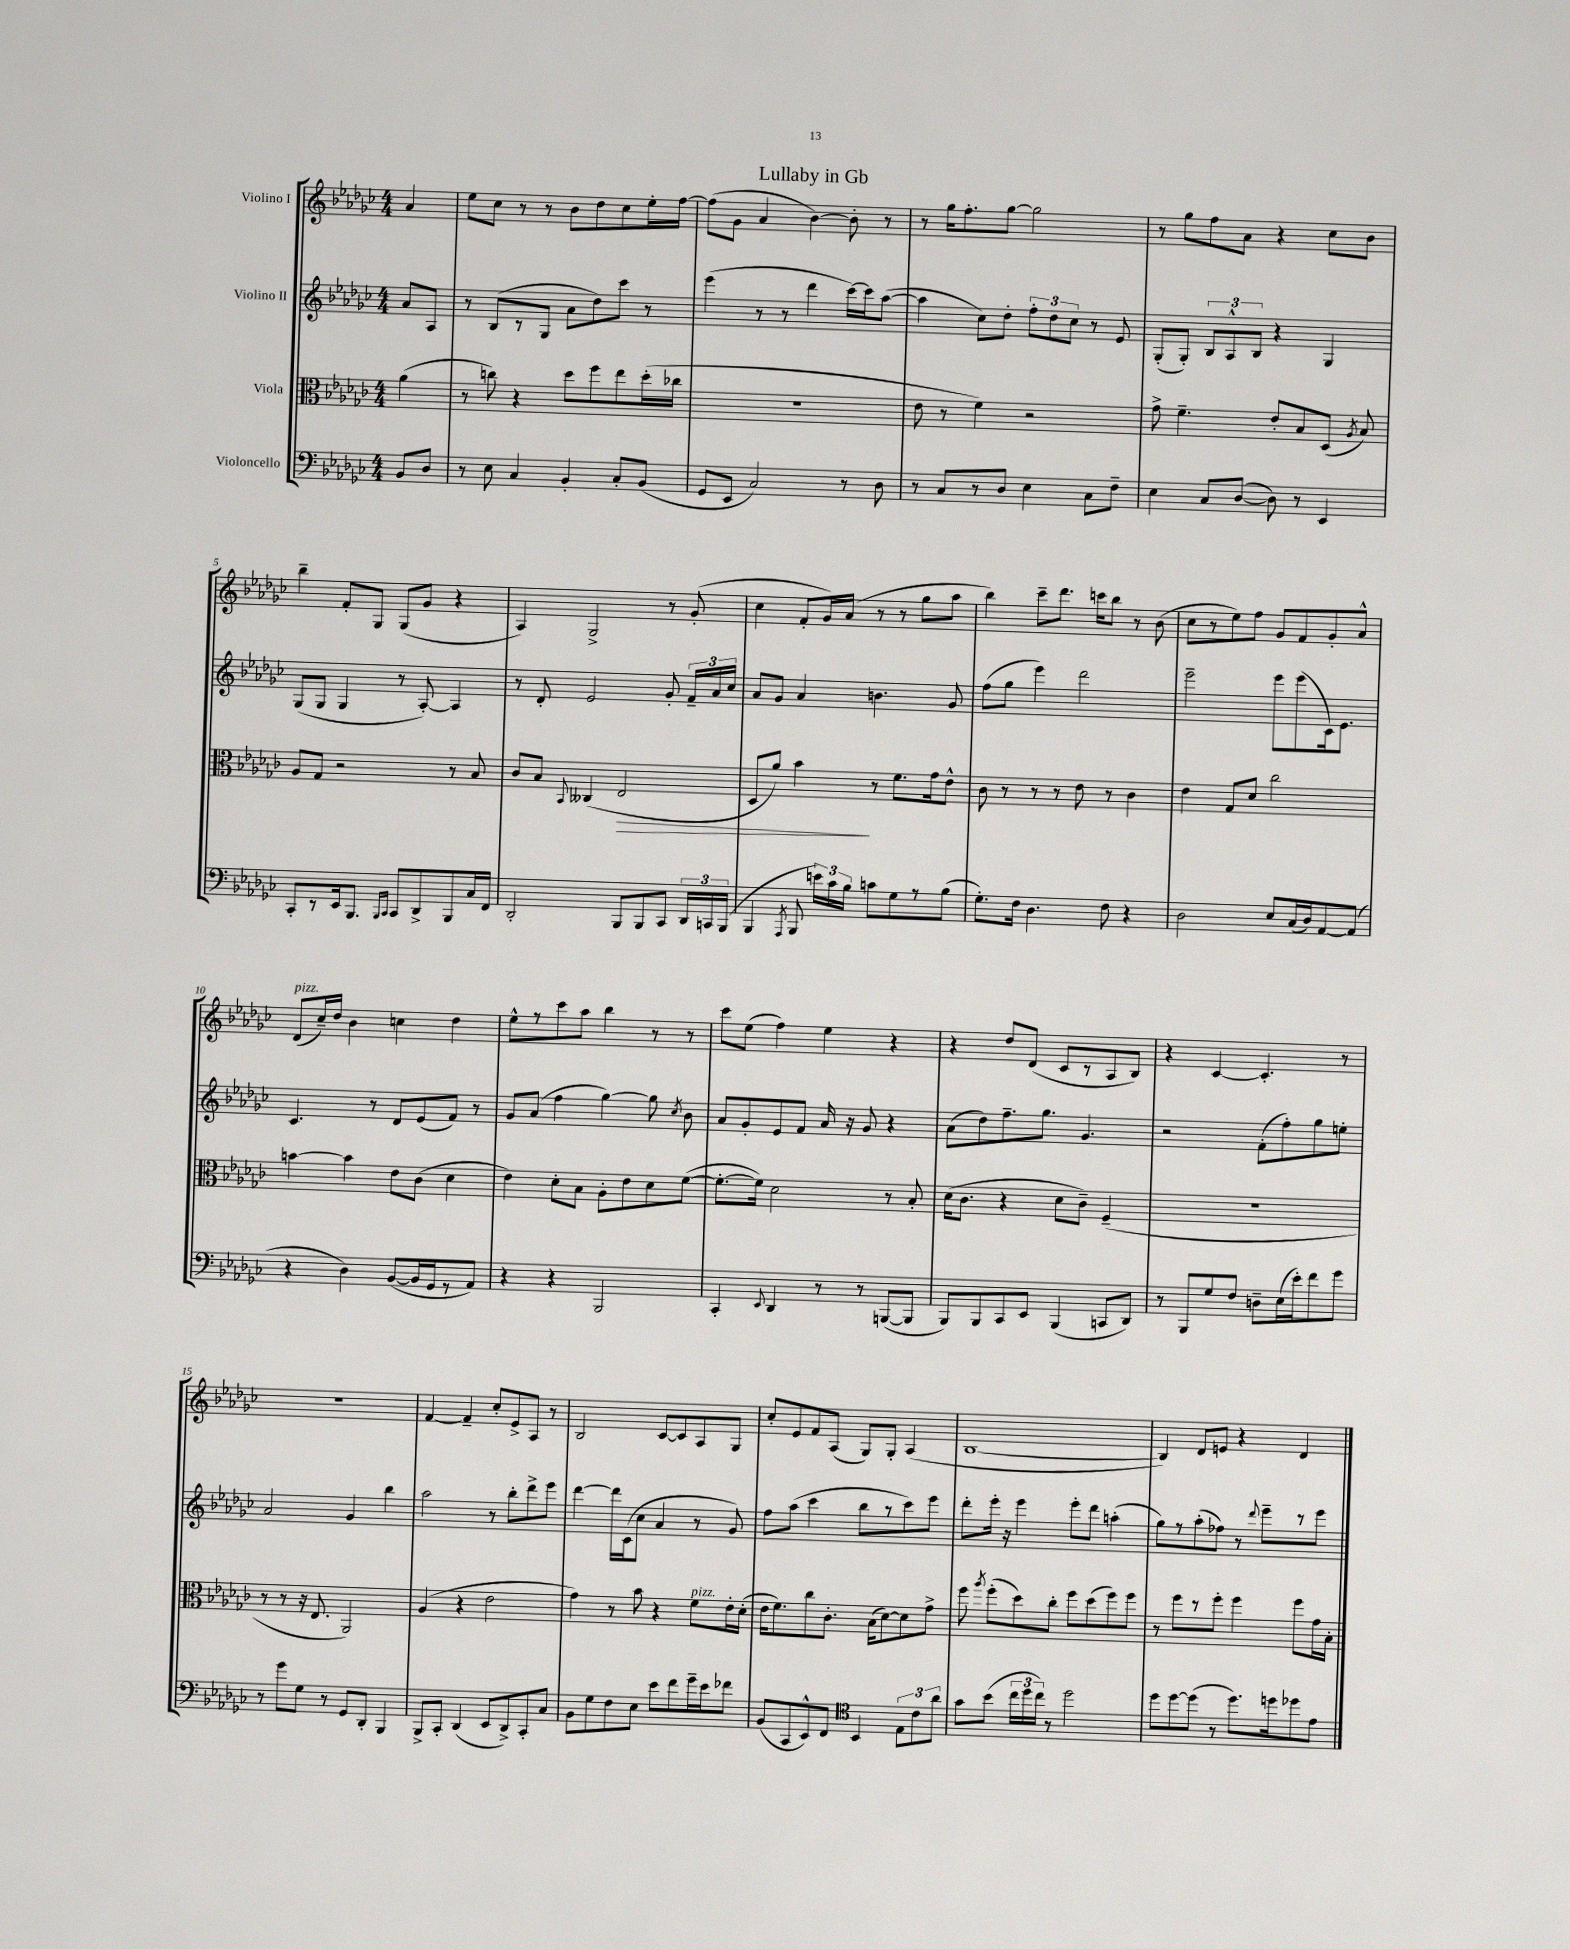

**kern	**kern	**kern	**kern
*staff4	*staff3	*staff2	*staff1
*clefF4	*clefC3	*clefG2	*clefG2
*k[b-e-a-d-g-c-]	*k[b-e-a-d-g-c-]	*k[b-e-a-d-g-c-]	*k[b-e-a-d-g-c-]
*M4/4	*M4/4	*M4/4	*M4/4
8BB-	(4a-	8a-	4a-
8D-	.	8A-	.
=	=	=	=
8r	8r	8r	8ee-
8E-	8cc)	(8B-	8cc-
4C-	4r	8r	8r
.	.	8G-	8r
4BB-'	8dd-	8a-	8b-
.	8ff	8dd-)	8dd-
8C-'	8ee-	8ccc-	8cc-
(8BB-	(16dd-'	8r	16ee-'
.	16cc-	.	[16ff
=	=	=	=
8GG-	1r	(4eee-	(8ff]
8EE-	.	.	8g-
2C-)	.	8r	4a-
.	.	8r	.
.	.	4ddd-	[4b-)
8r	.	[16ccc-)	8b-']
.	.	16ccc-]	.
8D-	.	([8aa-	8r
=	=	=	=
8r	8e-	4aa-]	8r
8C-	8r	.	16gg-
.	.	.	8.ff'
8r	4f)	8cc-)	.
8D-	.	8dd-'	[8gg-
4E-	2r	12ff'	2gg-]
.	.	12dd-	.
.	.	12cc-	.
8C-	.	8r	.
8F~	.	8e-	.
=	=	=	=
4E-	8g-^	(8G-'	8r
.	4.f~	8G-')	8gg-
8C-	.	12B-	8ff
.	.	12A-^^	.
([8D-	.	.	8a-
.	.	12B-	.
8D-])	8e-'	4r	4r
8r	8B-	.	.
4EE-	(8D-	4G-	8cc-
.	8qA-	.	.
.	8B-)	.	8b-
=	=	=	=
8CC-'	8A-	(8G-	4bb-~
8r	8G-	8G-	.
16EE-	2r	4G-	8f'
8.BBB-	.	.	.
.	.	.	8G-
16qqBBB-	.	.	.
16qqCC-	.	.	.
8CC-	.	8r	(8G-
8DD-^	.	[8A-')	8g-
8BBB-	8r	4A-]	4r
16C-	8B-	.	.
16FF	.	.	.
=	=	=	=
2DD-'	8c-	8r	4A-)
.	8B-	8d-'	.
.	8qqBB-	.	.
.	(4C--	2e-	2G-^
8BBB-	2E-	.	.
8BBB-	.	.	.
8CC-	.	8g-'	8r
24DD-	.	24f~	(8g-'
24CC	.	24a-	.
(24BBB-	.	24cc-	.
=	=	=	=
4BBB-	8D-	8a-	4cc-
.	8a-)	8g-	.
8qAAA-	.	.	.
8BBB-	4b-	4a-	8f'
24e)	.	.	16g-)
24c-	.	.	.
.	.	.	(16a-
24B-	.	.	.
8c	8r	4.b	8r
8G-	8.f	.	8r
8r	.	.	8gg-
.	16g-	.	.
(8B-	8e-^^	8g-	8aa-
=	=	=	=
8.G-')	8c-	(8ff	4bb-)
.	8r	8gg-	.
16F	.	.	.
4.D-	8r	4eee-)	8ccc-~
.	8r	.	8.ddd-
.	8e-	2ddd-	.
.	.	.	16ccc
8F	8r	.	8bb-
4r	4c-	.	8r
.	.	.	(8b-
=	=	=	=
2D-	4e-	2eee-~	8cc-
.	.	.	8r
.	8G-	.	8ee-)
.	8d-	.	8ff
8E-	2cc-	8eee-	8g-
(16C-	.	(8eee-	8f
16D-)	.	.	.
[8AA-	.	16c-)	8g-'
.	.	8.e-	.
(8AA-]	.	.	8a-^^
=	=	=	=
4r	[4b	4.c-	(8d-
.	.	.	16cc-~)
.	.	.	16dd-
4D-)	4b]	.	4b-
.	.	8r	.
([8BB-	8e-	8d-	4cc
16BB-]	(8c-	(8e-	.
16GG-	.	.	.
8r	4d-	8f)	4dd-
8AA-)	.	8r	.
=	=	=	=
4r	4e-)	8g-	8ee-^^
.	.	(8a-	8r
4r	8d-'	4ff	8ccc-
.	8B-	.	8aa-
2BBB-	8A-'	[4gg-)	4bb-
.	8e-	.	.
.	8d-	8gg-]	8r
.	.	8qcc-	.
.	([8f	8b-	8r
=	=	=	=
4CC-'	8.f'_	8a-	8ccc-
.	.	8g-'	(8ee-
.	16f])	.	.
8qqEE-	.	.	.
4DD-	2d-	8e-	4ff)
.	.	8f	.
8r	.	16a-	4ee-
.	.	16r	.
8r	.	8g-	.
([8BBB	8r	4r	4r
8BBB]	8B-'	.	.
=	=	=	=
8BBB-)	(16d-	(8a-	4r
.	8.c-	.	.
8BBB-	.	8dd-)	.
8CC-	4r	8.ff~	8dd-
8EE-	.	.	(8d-
.	.	8.gg-	.
(4BBB-	8d-	.	8c-
.	8c-~)	4.g-	8r
8CC	(4F~	.	8A-
8DD-)	.	.	8B-)
=	=	=	=
8r	1r	2r	4r
8BBB-	.	.	.
8G-	.	.	[4c-
8F	.	.	.
8D~	.	(8f'	4.c-']
(16E-	.	8ff')	.
16e-')	.	.	.
8f	.	8gg-	.
8g-	.	8ee'	8r
=	=	=	=
8r	8r	2a-	1r
8g-	8r	.	.
8G-	16r	.	.
.	8.E-	.	.
8r	.	.	.
8GG-	2AA-)	4g-	.
8DD-'	.	.	.
4BBB-	.	4bb-	.
=	=	=	=
8BBB-^	(4A-	2aa-	[4f
8CC-'	.	.	.
(4DD-	4r	.	4f~]
8EE-	2e-	8r	8cc-'
8DD-^)	.	8bb-'	8e-^
8CC-'	.	8ddd-^	8A-
8C-	.	8eee-	8r
=	=	=	=
8BB-	4g-)	[4ddd-	2B-
8G-	.	.	.
8F	8r	16ddd-]	.
.	.	(16c-	.
8E-	8b-	8cc-	.
8e-	4r	4a-	[8c-
8f	.	.	8c-]
16g-~	8f	8r	8A-
16e-	.	.	.
8f-	16e-'	8g-)	8G-
.	(16d-'	.	.
=	=	=	=
(8BB-	16e-	8ff	8cc-'
.	8.f)	.	.
8CC-	.	(8aa-	8e-
8EE-^^)	8cc-	4ccc-	8f
8FF	8.c-'	.	(8A-
*clefC4	*	*	*
4BB-	.	8bb-	8G-)
.	(16B-	.	.
.	[8d-)	8r	8G-'
12E-	8d-]	8ccc-)	(4A-
12c-	.	.	.
.	8g-^	8eee-	.
12a-	.	.	.
=	=	=	=
8g-	8ff	8ddd-'	[1B-
.	8qaa-	.	.
(8b-	(8ff'	16eee-'	.
.	.	16r	.
24cc-	8dd-)	4eee-	.
24dd-	.	.	.
24cc-)	.	.	.
8r	8cc-'	.	.
2dd-	8ff	8eee-'	.
.	(8dd-	8ddd-	.
.	8ff)	(4aa'	.
.	8ff	.	.
=	=	=	=
8dd-	8r	8gg-)	4B-])
[8dd-	8ff	8r	.
(8dd-]	8r	(8aa-'	8d-
8r	8ff'	8ff-)	8e
8.dd-)	4ff	8r	4r
.	.	8qqddd-	.
.	.	8eee-~	.
16dd	.	.	.
8dd-	8ff	8r	4d-
8e-	16g-	8eee-	.
.	16B-'	.	.
==	==	==	==
*-	*-	*-	*-
